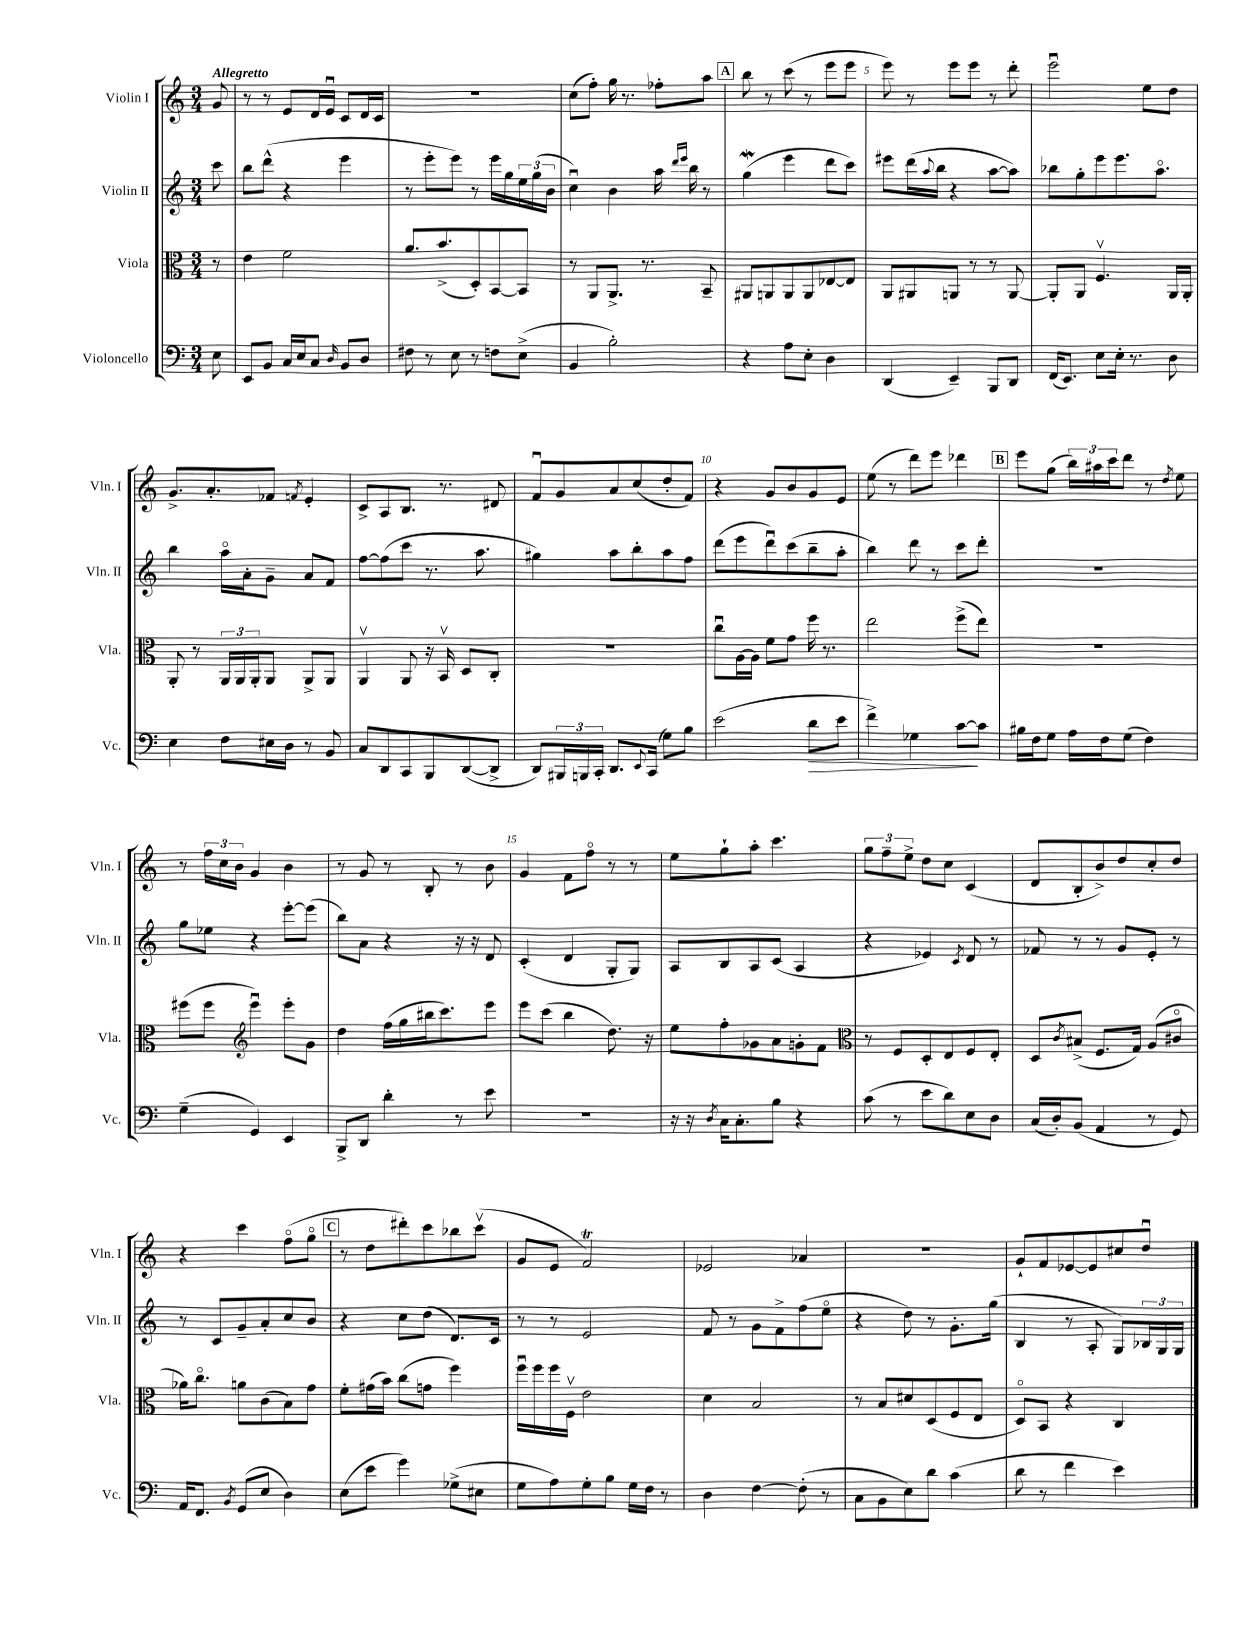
<<
\new StaffGroup <<
\new Staff = "s0" \with { instrumentName = "Violin I" shortInstrumentName = "Vln. I" } {
    \clef treble \key c \major \numericTimeSignature \time 3/4 \partial 8 \tempo "Allegretto"
    g'8 |
    r8 r8 e'8 d'16 e'16\downbow c'8 d'16 c'16 |
    R2. |
    c''8( f''8-.) g''16 r8. fes''8-. a''8 |
    \mark \markup { \box "A" } b''8 r8 c'''8( r8 e'''8 e'''8 |
    e'''8) r8 e'''8 e'''8 r8 d'''8-. |
    e'''2\downbow e''8 d''8 |
    g'8.-> a'8.-. fes'8 \acciaccatura { f'8 } e'4-. |
    c'8-> a8 b8. r8. dis'8 |
    f'8\downbow g'8 a'8 c''8( d''8-. f'8) |
    r4 g'8 b'8 g'8 e'8 |
    e''8( r8 d'''8) e'''8 des'''4 |
    \mark \markup { \box "B" } e'''8 g''8( \tuplet 3/2 { b''16) ais''16 c'''16 } d'''8 r8 \acciaccatura { d''8 } e''8 |
    r8 \tuplet 3/2 { f''16 c''16 b'16 } g'4 b'4 |
    r8 g'8 r8 b8-. r8 b'8 |
    g'4 f'8 f''8\flageolet r8 r8 |
    e''8 g''8-! a''8-. c'''4. |
    \tuplet 3/2 { g''8 f''8-- e''8-> } d''8 c''8 c'4( |
    d'8 b8-. b'8->) d''8 c''8-. d''8 |
    r4 c'''4 f''8\flageolet( g''8\flageolet |
    \mark \markup { \box "C" } r8 d''8 dis'''8-.) c'''8 bes''8 c'''8\upbow( |
    g'8 e'8 f'2\trill) |
    ees'2 aes'4 |
    R2. |
    g'8-! f'8 ees'8~ ees'8 cis''8 d''8\downbow \bar "|." |
}
\new Staff = "s1" \with { instrumentName = "Violin II" shortInstrumentName = "Vln. II" } {
    \clef treble \key c \major \numericTimeSignature \time 3/4 \partial 8
    c'''8 |
    b''8 d'''8-^( r4 e'''4 |
    r8 e'''8-. e'''8) r8 e'''16 g''16 \tuplet 3/2 { e''16 g''16( b'16 } |
    c''4\downbow) b'4 a''16 \grace { d'''16 e'''16 } b''16 r8 |
    \mark \markup { \box "A" } g''4\mordent( e'''4 d'''8 c'''8) |
    eis'''8 d'''16( \appoggiatura { a''8 } b''16 r4 a''8~ a''8) |
    bes''8 g''8-. e'''8 e'''8. a''8.\flageolet |
    b''4 a''16\flageolet a'16-. g'8-- a'8 f'8 |
    f''8~ f''8( c'''8 r8. a''8. |
    gis''4) a''8 b''8-. a''8 f''8 |
    d'''8( e'''8 d'''8\downbow) c'''8( b''8-- a''8-. |
    b''4) d'''8 r8 c'''8 d'''8-. |
    \mark \markup { \box "B" } R2. |
    g''8 ees''8 r4 e'''8~-. e'''8( |
    b''8) a'8 r4 r16 r16 d'8 |
    c'4-.( d'4 g8-. g8) |
    a8 b8 a8 c'8( a4 |
    r4 ees'4) \acciaccatura { c'8 } d'8 r8 |
    fes'8 r8 r8 g'8 e'8-. r8 |
    r8 c'8 g'8-- a'8-. c''8 b'8 |
    \mark \markup { \box "C" } r4 c''8 d''8( d'8.) c'16 |
    r8 r8 e'2 |
    f'8 r8 g'8 f'8-> f''8( e''8\flageolet |
    r4 d''8) r8 g'8.-. g''16( |
    b4 r8 a8-. g8) \tuplet 3/2 { bes16 g16 g16 } \bar "|." |
}
\new Staff = "s2" \with { instrumentName = "Viola" shortInstrumentName = "Vla." } {
    \clef alto \key c \major \numericTimeSignature \time 3/4 \partial 8
    r8 |
    e'4 f'2 |
    a'8. b'8.->( d8-.) b,8~ b,8 |
    r8 a,8 a,8.-> r8. b,8-- |
    \mark \markup { \box "A" } ais,8 a,8 a,8 a,8 ees8~ ees8 |
    a,8 ais,8 a,8 r8 r8 a,8~ |
    a,8-. a,8 f4.\upbow a,16 a,16-. |
    a,8-. r8 \tuplet 3/2 { a,16 a,16 a,16-. } a,8 a,8-> a,8 |
    a,4\upbow a,8 r16 b,16\upbow d8 c8-. |
    R2. |
    c''8\downbow a16~ a16 f'8 g'8 f''16 r8. |
    e''2 f''8->( e''8) |
    \mark \markup { \box "B" } R2. |
    fis''8( fis''8 \clef treble e'''4\downbow) e'''8-. g'8 |
    d''4 f''16( g''16 bis''16 c'''8.) e'''8 |
    e'''8 c'''8( b''4 d''8.) r16 |
    e''8 f''8-. ges'8 a'8 g'8-. f'8 |
    \clef alto r8 f8 d8-. e8 f8 e8-. |
    d8 \acciaccatura { c'8 } bis8->( f8. g16) a8( cis'8\flageolet |
    aes'16) c''8.\flageolet a'8 c'8( b8) g'8 |
    \mark \markup { \box "C" } f'8-. gis'16( b'16) c''8( g'8 f''4) |
    f''16\downbow f''16 f''16 f16\upbow e'2 |
    d'4 b2 |
    r8 b8 dis'8 d8( f8 e8 |
    d8\flageolet) b,8 r4 c4 \bar "|." |
}
\new Staff = "s3" \with { instrumentName = "Violoncello" shortInstrumentName = "Vc." } {
    \clef bass \key c \major \numericTimeSignature \time 3/4 \partial 8
    e8 |
    e,8 b,8 c16 e16 c8 \grace { d16 } b,8 d8 |
    fis8 r8 e8 r8 f8 e8->( |
    b,4 b2-.) |
    \mark \markup { \box "A" } r4 a8 e8-. d4 |
    d,4( e,4--) b,,8 d,8 |
    f,16( e,8.) e8 e16-. r8. d8 |
    e4 f8 eis16 d16 r8 b,8 |
    c8 d,8 c,8 b,,8 d,8~( d,8-> |
    d,8) \tuplet 3/2 { bis,,16 b,,16 c,16-. } d,8. \appoggiatura { e,8 } c,16( g8) b8 |
    e'2( d'8\> e'8 |
    f'4->) ges4 c'8~\! c'8 |
    \mark \markup { \box "B" } bis16 f16 g8 a16 f16 g8( f4) |
    g4--( g,4) e,4 |
    b,,8-> d,8 d'4-. r8 e'8 |
    R2. |
    r16 r16 \acciaccatura { d8 } c16 c8.-. b8 r4 |
    c'8( r8 e'8 d'8) e8 d8 |
    c16( d16-.) b,8( a,4 r8 g,8) |
    a,16 f,8. \acciaccatura { b,8 } g,8( e8 d4) |
    \mark \markup { \box "C" } e8( e'8 g'4) ges8->( eis8 |
    g8 a8) g8-. b8 g16 f16 r8 |
    d4 f4~ f8-.( r8 |
    c8 b,8 e8) d'8 c'4( |
    d'8 r8 f'4 e'4) \bar "|." |
}
>>
>>
\layout { \context { \Score \override BarNumber.break-visibility = ##(#f #t #t) barNumberVisibility = #(every-nth-bar-number-visible 5) } }
